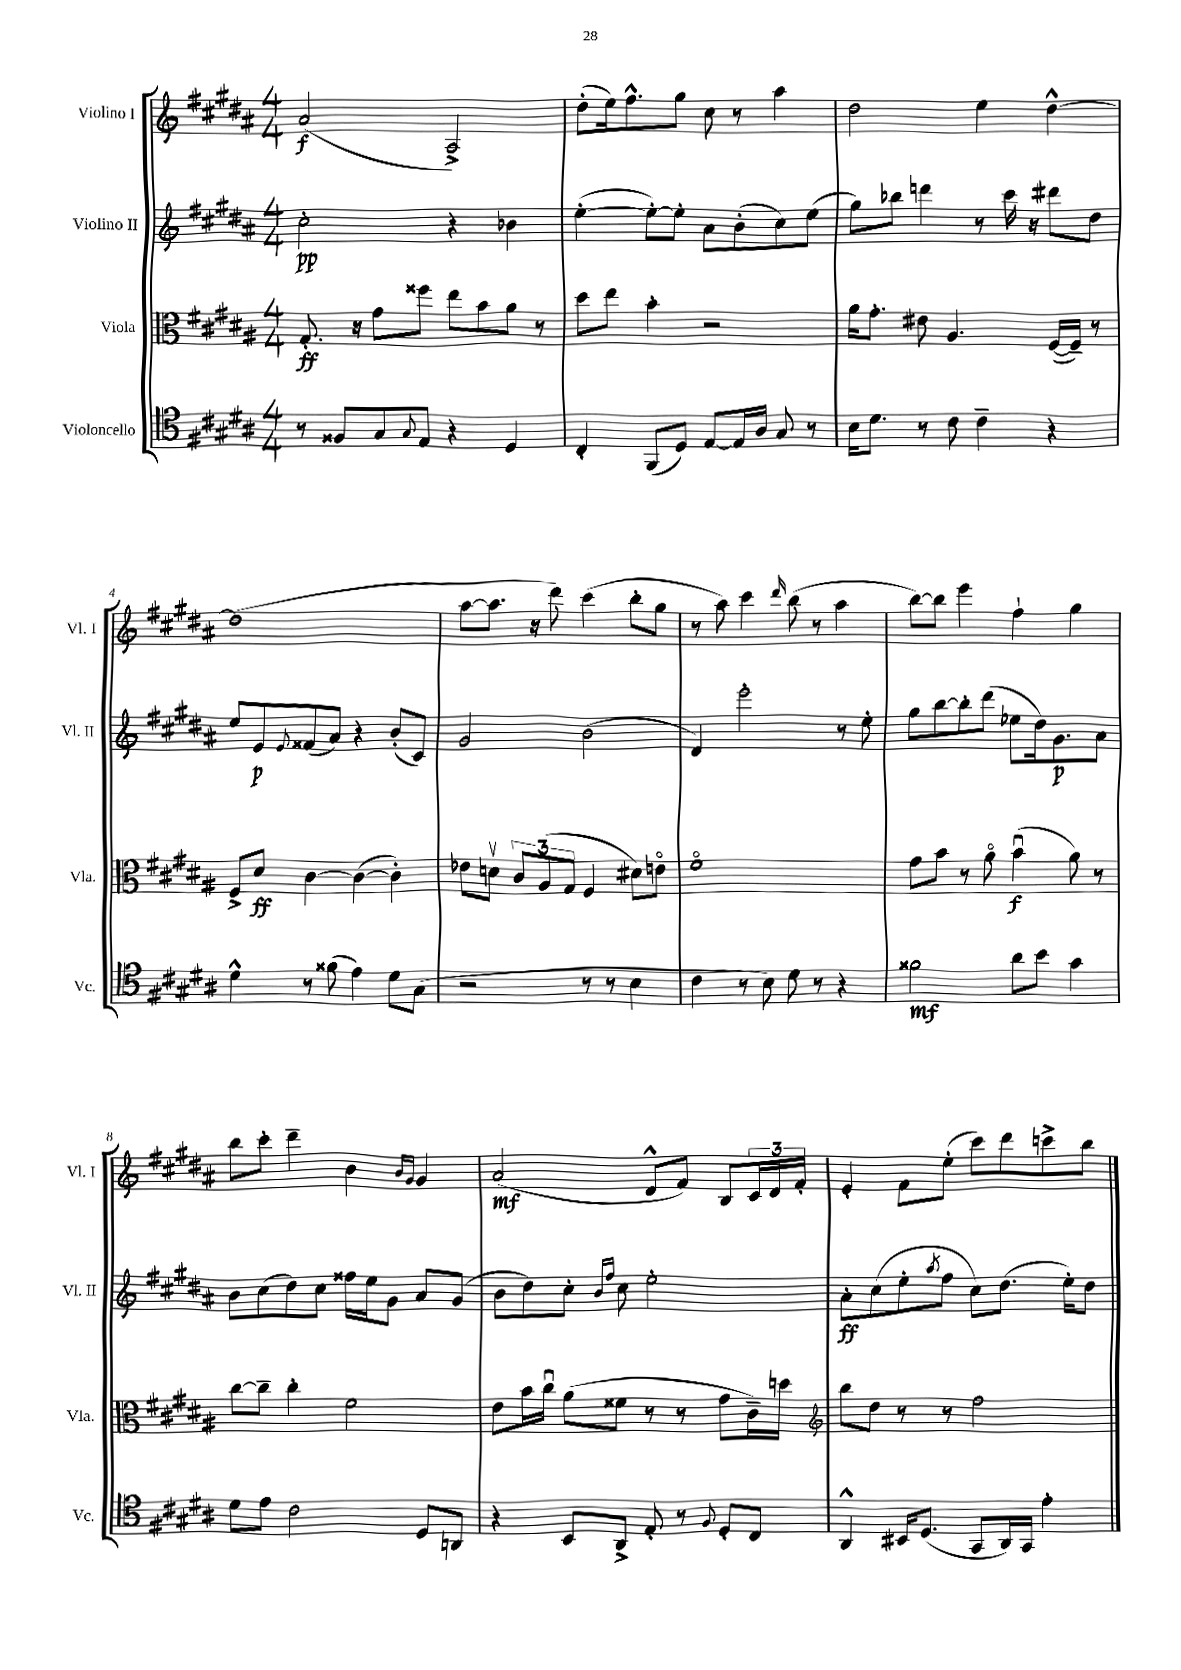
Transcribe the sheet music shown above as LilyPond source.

<<
\new StaffGroup <<
\new Staff = "s0" \with { instrumentName = "Violino I" shortInstrumentName = "Vl. I" } {
    \clef treble \key b \major \numericTimeSignature \time 4/4
    ais'2\f( ais2->) |
    dis''8-.( e''16) fis''8.-^ gis''8 cis''8 r8 ais''4 |
    dis''2 e''4 dis''4~-^ |
    dis''1( |
    ais''8~ ais''8. r16 dis'''8) cis'''4( b''8-. gis''8 |
    r8 ais''8) cis'''4 \grace { dis'''16 } b''8( r8 ais''4 |
    b''8~) b''8 e'''4 fis''4-! gis''4 |
    b''8 cis'''8-. dis'''4-- b'4 \grace { b'16 gis'16 } gis'4 |
    ais'2\mf( dis'8-^ fis'8) b8 \tuplet 3/2 { cis'16 dis'16 fis'16-. } |
    e'4-. fis'8 e''8-.( cis'''8) dis'''8 c'''8-> b''8 \bar "|." |
}
\new Staff = "s1" \with { instrumentName = "Violino II" shortInstrumentName = "Vl. II" } {
    \clef treble \key b \major \numericTimeSignature \time 4/4
    cis''2-.\pp r4 bes'4 |
    e''4~-.( e''8~-.) e''8-. ais'8 b'8-.( cis''8) e''8( |
    gis''8) bes''8 d'''4 r8 cis'''16 r16 dis'''8 dis''8 |
    e''8 e'8\p \appoggiatura { e'8 } fisis'8( ais'8) r4 b'8-.( cis'8) |
    gis'2 b'2( |
    dis'4) e'''2-. r8 e''8-. |
    gis''8 b''8~ b''8-. dis'''8( ees''8 dis''16) gis'8.\p ais'8 |
    b'8 cis''8( dis''8) cis''8 fisis''16 e''16 gis'8 ais'8 gis'8( |
    b'8 dis''8) cis''8-. \grace { b'16 fis''16 } cis''8 e''2-. |
    ais'8-.\ff cis''8( e''8-. \acciaccatura { ais''8 } fis''8 cis''8) dis''8.( e''16-.) dis''8 \bar "|." |
}
\new Staff = "s2" \with { instrumentName = "Viola" shortInstrumentName = "Vla." } {
    \clef alto \key b \major \numericTimeSignature \time 4/4
    gis8.-.\ff r16 gis'8 fisis''8 e''8 b'8 ais'8 r8 |
    dis''8 e''8 b'4-. r2 |
    ais'16 gis'8.-. eis'8 ais4. fis16~( fis16--) r8 |
    fis8-> dis'8\ff cis'4~ cis'4~( cis'4-.) |
    ees'8 d'8\upbow \tuplet 3/2 { cis'8 ais8( gis8 } fis4 dis'8) e'8\flageolet |
    fis'1\flageolet |
    gis'8 b'8 r8 ais'8\flageolet b'4\downbow\f( ais'8) r8 |
    cis''8~ cis''8-- cis''4-. fis'2 |
    e'8 b'16 cis''16\downbow ais'8( fisis'8 r8 r8 gis'8 cis'16--) d''16 |
    \clef treble b''8 dis''8 r8 r8 fis''2 \bar "|." |
}
\new Staff = "s3" \with { instrumentName = "Violoncello" shortInstrumentName = "Vc." } {
    \clef tenor \key b \major \numericTimeSignature \time 4/4
    r8 fisis8 gis8 \appoggiatura { gis8 } e8 r4 dis4 |
    cis4-. fis,8( dis8) e8~ e16 ais16 gis8 r8 |
    b16 dis'8. r8 cis'8 cis'4-- r4 |
    dis'4-^ r8 fisis'8( e'4) dis'8 gis8( |
    r2 r8 r8 b4 |
    cis'4 r8 b8) dis'8 r8 r4 |
    fisis'2\mf ais'8 b'8 gis'4 |
    dis'8 e'8 cis'2 dis8 a,8 |
    r4 b,8 ais,8-> e8-. r8 \appoggiatura { fis8 } dis8-. cis8 |
    ais,4-^ bis,16 dis8.( gis,8 ais,16) gis,16 e'4-. \bar "|." |
}
>>
>>
